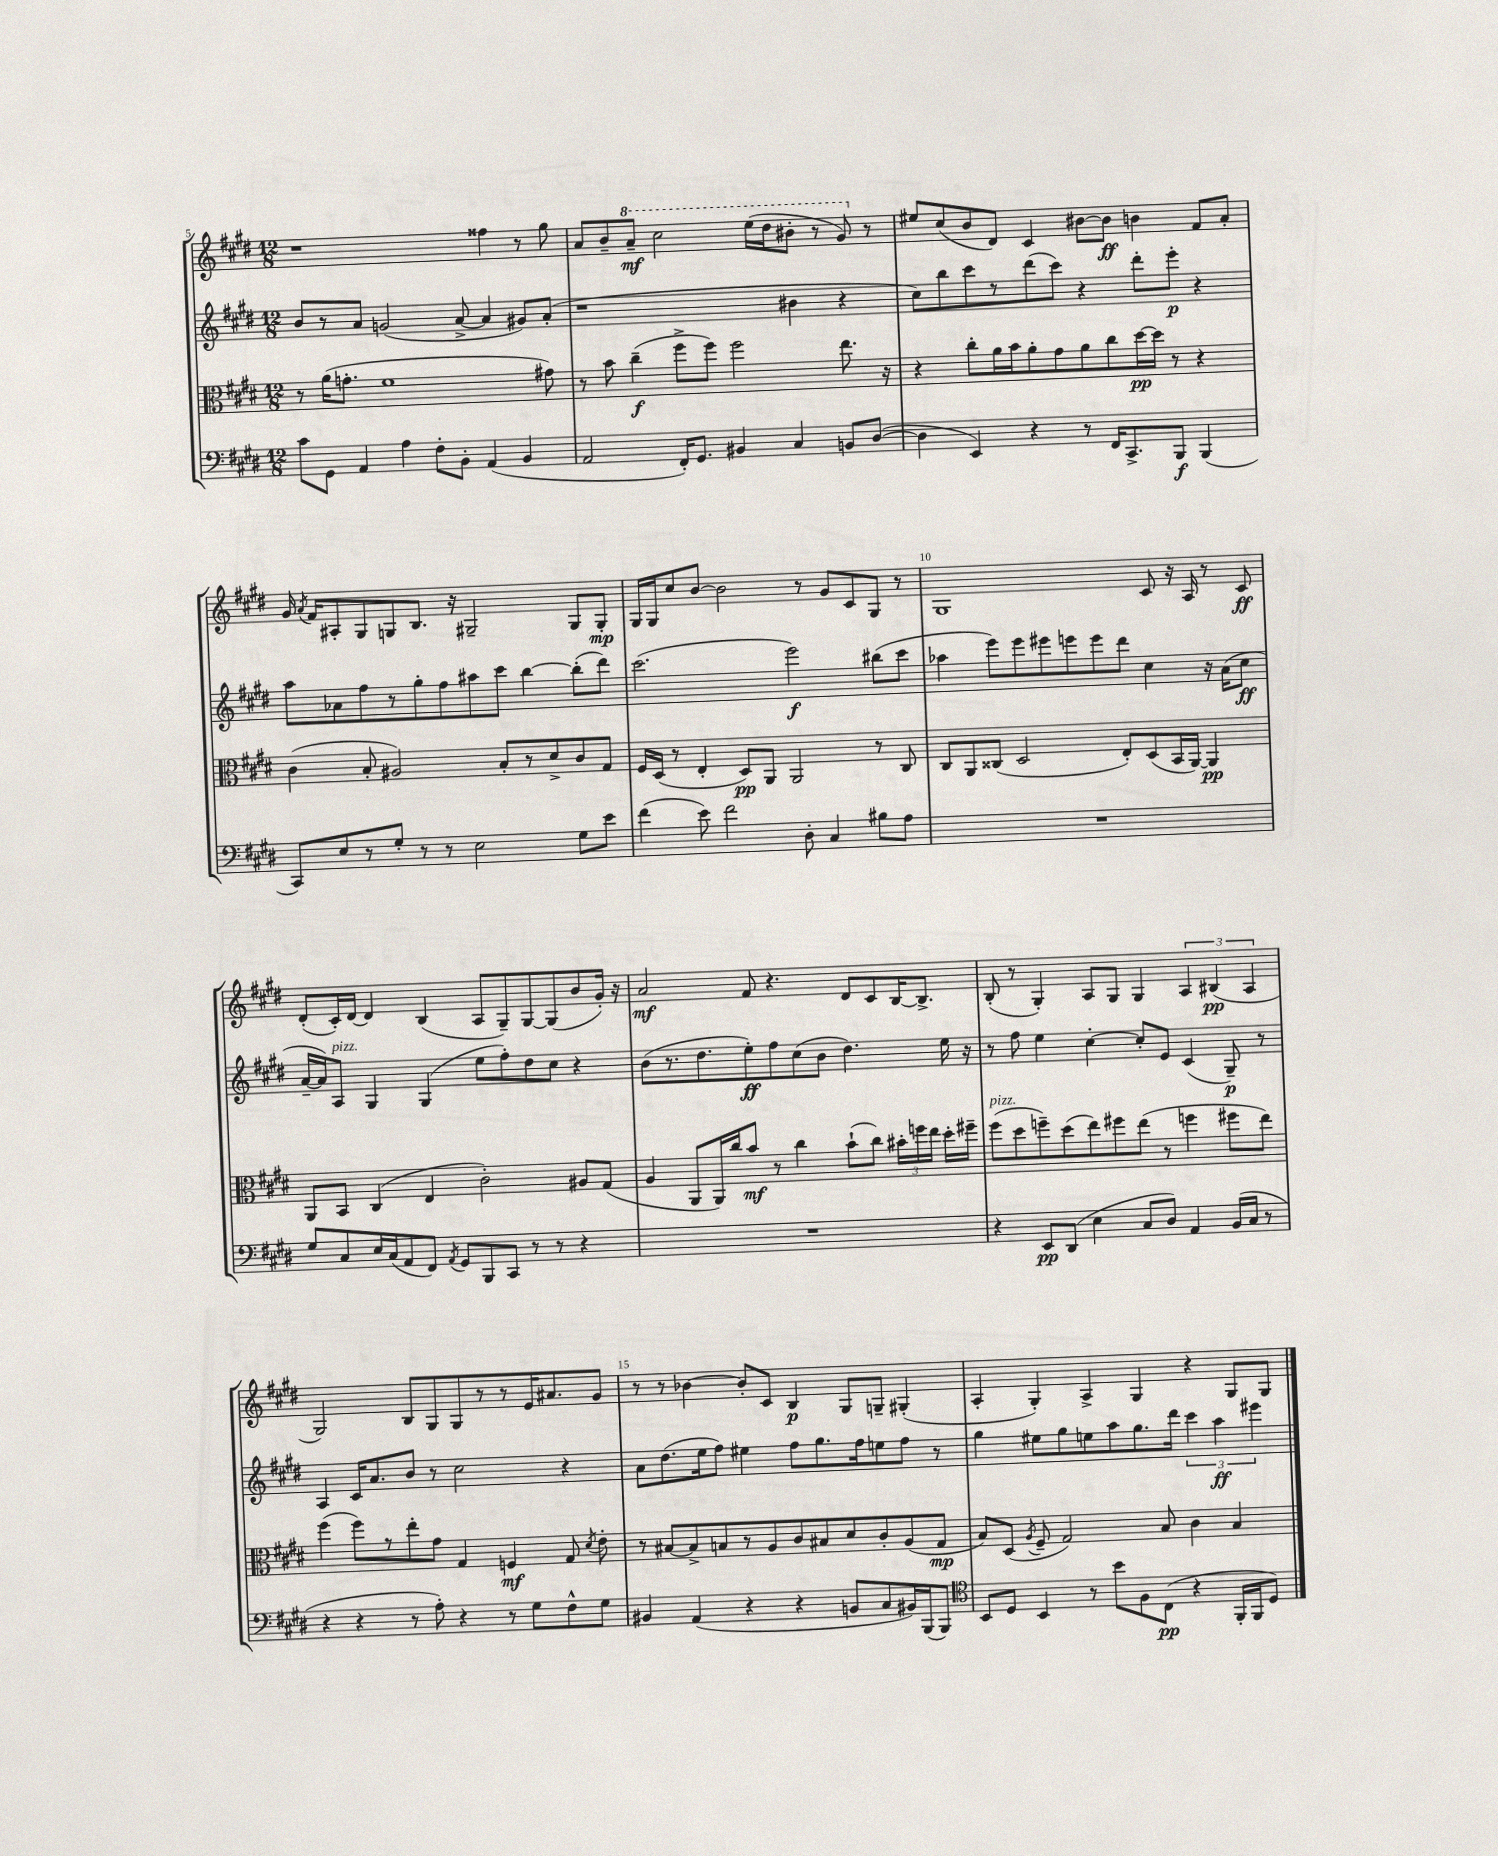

**kern	**dynam	**kern	**dynam	**kern	**dynam	**kern	**dynam
*part4	*part4	*part3	*part3	*part2	*part2	*part1	*part1
*staff4	*staff4	*staff3	*staff3	*staff2	*staff2	*staff1	*staff1
*clefF4	*	*clefC3	*	*clefG2	*	*clefG2	*
*k[f#c#g#d#]	*	*k[f#c#g#d#]	*	*k[f#c#g#d#]	*	*k[f#c#g#d#]	*
*M12/8	*	*M12/8	*	*M12/8	*	*M12/8	*
=5	=5	=5	=5	=5	=5	=5	=5
8c#\L	.	8r	.	8b/L	.	1r	.
8GG#\J	.	(16a\KL	.	8r	.	.	.
.	.	8.gn'\J	.	.	.	.	.
4AA/	.	.	.	8a/J	.	.	.
.	.	1f#	.	(2gn/	.	.	.
4A\	.	.	.	.	.	.	.
8F#'\L	.	.	.	.	.	.	.
8BB'\J	.	.	.	[8a^/	.	.	.
(4AA/	.	.	.	4a/]	.	4ff##X\	.
4BB/	.	.	.	8g#X/L)	.	8r	.
.	.	8g#X\)	.	(8a'/J	.	8gg#\	.
=6	=6	=6	=6	=6	=6	=6	=6
2AA/	.	8r	.	1r	.	8a/L	.
.	.	8b\	.	.	.	8b~/	.
*	*	*	*	*	*	*8va	*
.	.	(4cc#~\	f	.	.	8aa~/J	mf
.	.	.	.	.	.	2ccc#\	.
16FF#'/KL)	.	8ff#^\L	.	.	.	.	.
8.GG#/J	.	.	.	.	.	.	.
.	.	8ff#\J)	.	.	.	.	.
4BB#X/	.	2ff#\	.	.	.	.	.
.	.	.	.	.	.	(16eee\LL	.
.	.	.	.	.	.	16ddd#\J	.
4C#/	.	.	.	4b#X\	.	8bb#X'\J	.
.	.	.	.	.	.	8r	.
8BBn/L	.	8.ee\	.	4r	.	8gg#/)	.
*	*	*	*	*	*	*X8va	*
([8D#/J	.	.	.	.	.	8r	.
.	.	16r	.	.	.	.	.
=7	=7	=7	=7	=7	=7	=7	=7
4D#\]	.	4r	.	8cc#\L)	.	8ee#X/L	.
.	.	.	.	8bb\	.	(8cc#/	.
4EE/)	.	8cc#'\L	.	8ccc#\	.	8b/	.
.	.	16a\L	.	8r	.	8d#/J)	.
.	.	16b\J	.	.	.	.	.
4r	.	8a'\	.	(8ddd#\	.	4c#/	.
.	.	8g#\	.	8ccc#\J)	.	.	.
8r	.	8a\	.	4r	.	[8b#X\L	.
16FF#/KL	.	8cc#\	.	.	.	8b#\J]	ff
8.CC#^/	.	.	.	.	.	.	.
.	.	[16dd#\L	pp	8ddd#'\L	.	4bn\	.
.	.	16dd#\JJ]	.	.	.	.	.
8BBB/J	f	8r	.	8eee'\J	p	.	.
(4BBB/	.	4r	.	4r	.	8f#/L	.
.	.	.	.	.	.	8a'/J	.
!!LO:LB:g=z
=8	=8	=8	=8	=8	=8	=8	=8
8CC#/L)	.	(4c#\	.	8aa\L	.	16g#/	.
.	.	.	.	.	.	8qa/	.
.	.	.	.	.	.	16f#/KL	.
8E/	.	.	.	8a-X\	.	8A#X'/	.
8r	.	8B'/	.	8ff#\	.	8G#/	.
8G#'/J	.	2A#X/)	.	8r	.	8Gn/	.
8r	.	.	.	8gg#'\	.	8.B/J	.
8r	.	.	.	8ff#\	.	.	.
.	.	.	.	.	.	16r	.
2E\	.	.	.	8aa#X\	.	2G#X~/	.
.	.	8B'/L	.	8ccc#\J	.	.	.
.	.	8r	.	[4bb\	.	.	.
.	.	8d#^/	.	.	.	.	.
8G#\L	.	8c#/	.	(8bb'\L]	.	8G#/L	.
8e\J	.	8G#/J	.	8ddd#\J)	.	8G#'/J	mp
=9	=9	=9	=9	=9	=9	=9	=9
(4f#\	.	16F#/LL	.	(2.ccc#\	.	16G#/LL	.
.	.	(16D#/JJ	.	.	.	16G#/J	.
.	.	8r	.	.	.	8cc#/	.
8e\)	.	4E'/	.	.	.	[8b/J	.
2f#\	.	.	.	.	.	2b\]	.
.	.	8D#/L)	pp	.	.	.	.
.	.	8AA/J	.	.	.	.	.
.	.	2AA/	.	2eee\)	f	.	.
8D#'\	.	.	.	.	.	8r	.
4C#/	.	.	.	.	.	8g#/L	.
.	.	.	.	.	.	8c#/	.
8B#X\L	.	8r	.	(8bb#X\L	.	8G#/J	.
8A\J	.	8C#/	.	8ccc#\J	.	8r	.
=10	=10	=10	=10	=10	=10	=10	=10
1.r	.	8C#/L	.	4aa-X\	.	1G#	.
.	.	8AA/	.	.	.	.	.
.	.	(8C##X/J	.	8eee\L)	.	.	.
.	.	2D#/	.	8eee\	.	.	.
.	.	.	.	8eee#X\	.	.	.
.	.	.	.	8eeen\	.	.	.
.	.	.	.	8eee\	.	.	.
.	.	8E'/L)	.	8ddd#\J	.	.	.
.	.	(8D#/	.	4cc#\	.	8c#/	.
.	.	16BB/L	.	.	.	16r	.
.	.	[16AA/JJ)	.	.	.	16A/	.
.	.	4AA/]	pp	16r	.	8r	.
.	.	.	.	(16a\KL	.	.	.
.	.	.	.	8cc#\J	ff	8c#/	ff
!!LO:LB:g=z
=11	=11	=11	=11	=11	=11	=11	=11
8G#/L	.	8AA/L	.	[16a~/LL	.	(8d#'/L	.
.	.	.	.	16a/J])	.	.	.
!	!	!	!	!LO:TX:a:i:t=pizz.	!	!	!
8C#/	.	8BB/J	.	8A/J	.	16c#'/L)	.
.	.	.	.	.	.	[16d#/JJ	.
16E/L	.	(4C#/	.	4G#/	.	4d#/]	.
(16C#/J	.	.	.	.	.	.	.
8AA/	.	.	.	.	.	.	.
8FF#/J)	.	4E/	.	(4G#/	.	(4B/	.
8qAA/	.	.	.	.	.	.	.
8GG#/L	.	.	.	.	.	.	.
8BBB/	.	2c#'\)	.	8ee\L	.	8A/L	.
8CC#/J	.	.	.	8ff#'\)	.	8G#~/)	.
8r	.	.	.	8dd#\	.	[8G#/	.
8r	.	.	.	8cc#\J	.	(8G#/]	.
4r	.	8A#X/L	.	4r	.	8b/	.
.	.	(8G#/J	.	.	.	16g#'/Jk)	.
.	.	.	.	.	.	16r	.
=12	=12	=12	=12	=12	=12	=12	=12
1.r	.	4A/	.	(8b\L	.	2a/	mf
.	.	.	.	8.r	.	.	.
.	.	8AA/L	.	.	.	.	.
.	.	.	.	8.dd#\	.	.	.
.	.	16AA/L)	.	.	.	.	.
.	.	16cc#/J	.	.	.	.	.
.	.	8b/J	mf	8ee'\)	ff	8f#/	.
.	.	8r	.	8ff#\	.	4.r	.
.	.	4cc#\	.	(8cc#\	.	.	.
.	.	.	.	8b\J	.	.	.
.	.	(8b`\L	.	4.dd#\)	.	8d#/L	.
.	.	8cc#\J)	.	.	.	8c#/	.
.	.	24b#X'\LL	.	.	.	[16B/K	.
.	.	24ffn\	.	.	.	.	.
.	.	.	.	.	.	8.B^/J]	.
.	.	24ee\JJ	.	.	.	.	.
.	.	16dd#'\LL	.	16ee\	.	.	.
.	.	16ff#X~\JJ	.	16r	.	.	.
=13	=13	=13	=13	=13	=13	=13	=13
!	!	!LO:TX:a:i:t=pizz.	!	!	!	!	!
4r	.	(8ff#\L	.	8r	.	(8B'/	.
.	.	8dd#\	.	8ff#\	.	8r	.
8EE/L	pp	8ffn~\)	.	4ee\	.	4G#'/)	.
(8DD#/J	.	(8dd#\	.	.	.	.	.
4E\	.	8ee\)	.	[4cc#'\	.	8A/L	.
.	.	8ff#X\	.	.	.	8G#/J	.
8C#/L	.	(8ee\J	.	8cc#'/L]	.	4G#/	.
8D#/J)	.	8r	.	8e/J	.	.	.
4AA/	.	4ffn\	.	(4c#/	.	6A/	.
.	.	.	.	.	.	(6B#X/	pp
(16BB/LL	.	8ff#X\L	.	8G#~/)	p	.	.
16C#/JJ	.	.	.	.	.	.	.
.	.	.	.	.	.	6A/	.
8r	.	8ee\J)	.	8r	.	.	.
!!LO:LB:g=z
=14	=14	=14	=14	=14	=14	=14	=14
4r	.	(4ff#\	.	4A/	.	2G#/)	.
4r	.	8ff#\L)	.	16c#/KL	.	.	.
.	.	.	.	8.a/	.	.	.
.	.	8r	.	.	.	.	.
8r	.	8ee'\	.	8b/J	.	8B/L	.
8A'\)	.	8g#\J	.	8r	.	8G#/	.
4r	.	4G#/	.	2cc#\	.	8G#/	.
.	.	.	.	.	.	8r	.
8r	.	4Fn/	mf	.	.	8r	.
8G#\L	.	.	.	.	.	16e/K	.
.	.	.	.	.	.	8.a#X/	.
8F#^^\	.	8G#/	.	4r	.	.	.
.	.	8qd#/	.	.	.	.	.
8G#\J	.	8e'\	.	.	.	8g#/J	.
=15	=15	=15	=15	=15	=15	=15	=15
4BB#X/	.	8r	.	8a\L	.	8r	.
.	.	[8B#X/L	.	(8.dd#\	.	8r	.
(4AA/	.	8B#^/]	.	.	.	[4b-X\	.
.	.	.	.	16ee\k	.	.	.
.	.	8Bn/	.	8ff#\J)	.	.	.
4r	.	8r	.	4ee#X\	.	8b-'/L]	.
.	.	8A/	.	.	.	8c#/J	.
4r	.	8c#/	.	8ff#\L	.	4B/	p
.	.	8B#X/	.	8.gg#\	.	.	.
8BBn/L	.	8d#/	.	.	.	8G#/L	.
.	.	.	.	16ff#\k	.	.	.
8C#/	.	8c#'/	.	8een\	.	8Gn~/J	.
16BB#X/L)	.	(8A/	.	8ff#\J	.	(4G#X'/	.
(16BBB/J	.	.	.	.	.	.	.
8BBB/J)	.	8G#/J	mp	8r	.	.	.
=16	=16	=16	=16	=16	=16	=16	=16
*clefC4	*	*	*	*	*	*	*
8BB/L	.	8B/L)	.	4gg#\	.	4A'/	.
8D#/J	.	(8D#/J	.	.	.	.	.
.	.	8qA/	.	.	.	.	.
4BB/	.	8F#~/	.	8ee#X\L	.	4G#'/)	.
.	.	2G#/)	.	8gg#\	.	.	.
8r	.	.	.	8een\	.	4A^/	.
8b\L	.	.	.	8aa\	.	.	.
8F#\	.	.	.	8.gg#\	.	4G#/	.
(8C#\J	pp	8B/	.	.	.	.	.
.	.	.	.	16ddd#\Jk	.	.	.
4r	.	4c#\	.	6ccc#\	.	4r	.
.	.	.	.	6aa\	ff	.	.
16FF#'/LL	.	4B/	.	.	.	8G#/L	.
16FF#/J	.	.	.	.	.	.	.
.	.	.	.	6eee#X\	.	.	.
8D#/J)	.	.	.	.	.	8G#/J	.
==	==	==	==	==	==	==	==
*-	*-	*-	*-	*-	*-	*-	*-
